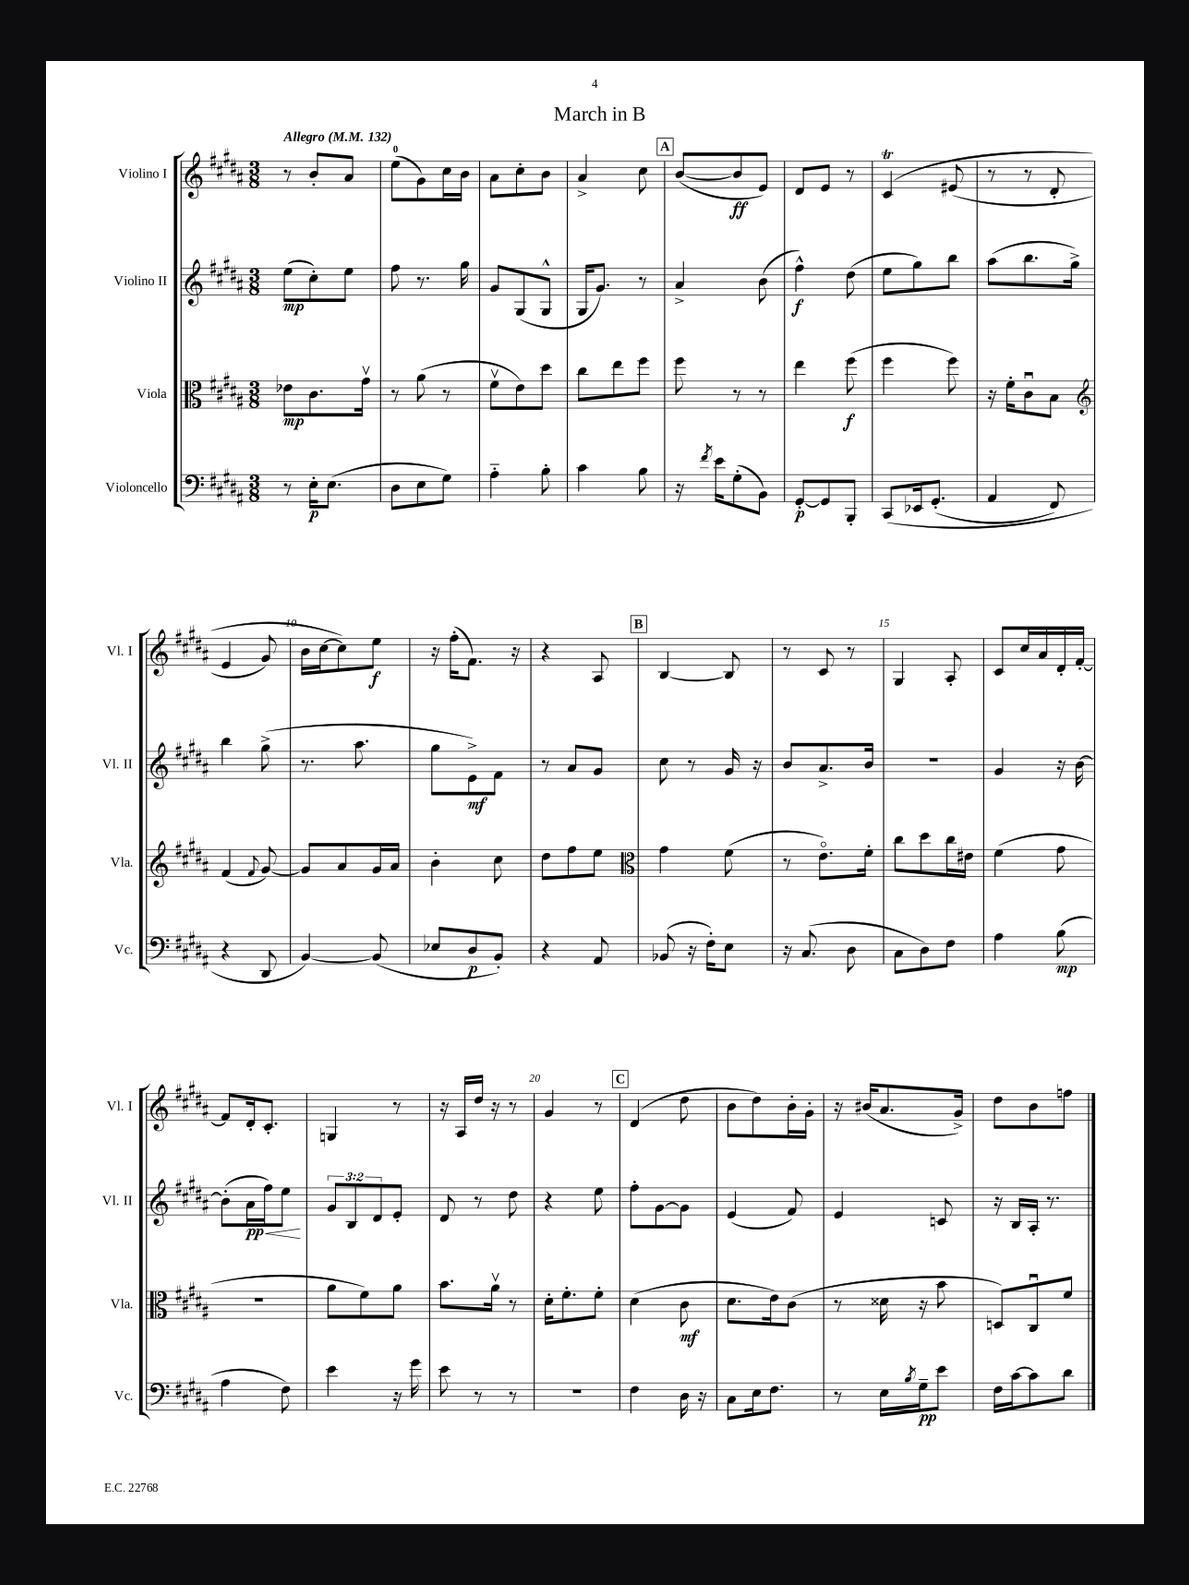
\header { title = "March in B" }
<<
\new StaffGroup <<
\new Staff = "s0" \with { instrumentName = "Violino I" shortInstrumentName = "Vl. I" } {
    \clef treble \key b \major \numericTimeSignature \time 3/8 \tempo "Allegro" 4 = 132
    r8 b'8-. ais'8 |
    e''8-0( gis'8) cis''16 b'16 |
    ais'8 cis''8-. b'8 |
    ais'4-> cis''8 |
    \mark \markup { \box "A" } b'8~( b'8\ff e'8) |
    dis'8 e'8 r8 |
    cis'4\trill\( eis'8( |
    r8 r8 dis'8-. |
    e'4 gis'8) |
    b'16 cis''16~ cis''8\) e''8\f |
    r16 fis''16-.( fis'8.) r16 |
    r4 ais8 |
    \mark \markup { \box "B" } b4~ b8 |
    r8 cis'8 r8 |
    gis4 ais8-. |
    cis'8 cis''16 ais'16 dis'16-. fis'16~-. |
    fis'8 dis'16-. cis'8.-. |
    g4 r8 |
    r16 ais16 dis''16 r16 r8 |
    gis'4 r8 |
    \mark \markup { \box "C" } dis'4( dis''8 |
    b'8 dis''8) b'16-. gis'16-. |
    r16 bis'16( ais'8. gis'16->) |
    dis''8 b'8 f''8 \bar "|." |
}
\new Staff = "s1" \with { instrumentName = "Violino II" shortInstrumentName = "Vl. II" } {
    \clef treble \key b \major \numericTimeSignature \time 3/8 \override Staff.TupletNumber.text = #tuplet-number::calc-fraction-text
    e''8\mp( cis''8-.) e''8 |
    fis''8 r8. gis''16 |
    gis'8 gis8( gis8-^ |
    gis16 gis'8.) r8 |
    \mark \markup { \box "A" } ais'4-> b'8( |
    fis''4-^\f) dis''8( |
    e''8 gis''8) b''8 |
    ais''8( b''8. gis''16->) |
    b''4 gis''8->( |
    r8. ais''8. |
    gis''8 e'8->\mf) fis'8 |
    r8 ais'8 gis'8 |
    \mark \markup { \box "B" } cis''8 r8 gis'16 r16 |
    b'8 ais'8.-> b'16 |
    R4. |
    gis'4 r16 b'16~ |
    b'8-.( ais'16\pp\< fis''16) e''8\! |
    \tuplet 3/2 { gis'8 b8 dis'8 } e'8-. |
    dis'8 r8 dis''8 |
    r4 e''8 |
    \mark \markup { \box "C" } fis''8-. gis'8~ gis'8 |
    e'4( fis'8) |
    e'4 c'8 |
    r16 b16 ais16-. r8. \bar "|." |
}
\new Staff = "s2" \with { instrumentName = "Viola" shortInstrumentName = "Vla." } {
    \clef alto \key b \major \numericTimeSignature \time 3/8
    ees'8\mp cis'8. gis'16\upbow |
    r8 ais'8( r8 |
    fis'8\upbow e'8) dis''8 |
    cis''8 e''8 fis''8 |
    \mark \markup { \box "A" } fis''8 r8 r8 |
    e''4 fis''8\f( |
    fis''4 fis''8) |
    r16 fis'16-. cis'8\downbow b8 |
    \clef treble fis'4( \appoggiatura { fis'8 } gis'8~) |
    gis'8 ais'8 gis'16 ais'16 |
    b'4-. cis''8 |
    dis''8 fis''8 e''8 |
    \mark \markup { \box "B" } \clef alto gis'4 fis'8( |
    r8 e'8.\flageolet) fis'16-. |
    cis''8 dis''8 cis''16 eis'16 |
    fis'4( gis'8 |
    R4. |
    ais'8 fis'8) ais'8 |
    b'8. ais'16\upbow r8 |
    dis'16-. fis'8.-. fis'8-. |
    \mark \markup { \box "C" } dis'4( cis'8\mf |
    dis'8. e'16) cis'8( |
    r8 disis'16 r16 b'8 |
    d8) cis8\downbow fis'8 \bar "|." |
}
\new Staff = "s3" \with { instrumentName = "Violoncello" shortInstrumentName = "Vc." } {
    \clef bass \key b \major \numericTimeSignature \time 3/8
    r8 e16-.\p e8.( |
    dis8 e8 gis8) |
    ais4-_ b8-. |
    cis'4 b8 |
    \mark \markup { \box "A" } r16 \acciaccatura { fis'8 } e'16 gis8-.( b,8) |
    gis,8~-.\p gis,8 b,,8-. |
    cis,8\( ees,16 gis,8.-.( |
    ais,4 fis,8) |
    r4 dis,8 |
    b,4~\) b,8( |
    ees8 dis8\p b,8-.) |
    r4 ais,8 |
    \mark \markup { \box "B" } bes,8( r16 fis16-.) e8 |
    r16 cis8.( dis8 |
    cis8 dis8) fis8 |
    ais4 b8\mp( |
    ais4 fis8) |
    e'4 r16 gis'16 |
    e'8 r8 r8 |
    R4. |
    \mark \markup { \box "C" } fis4 dis16 r16 |
    cis8 e16 fis8. |
    r8 e16 \acciaccatura { b8 } gis16--\pp e'8 |
    fis16 cis'16~ cis'8 dis'8 \bar "|." |
}
>>
>>
\layout { \context { \Score \override BarNumber.break-visibility = ##(#f #t #t) barNumberVisibility = #(every-nth-bar-number-visible 5) } }
